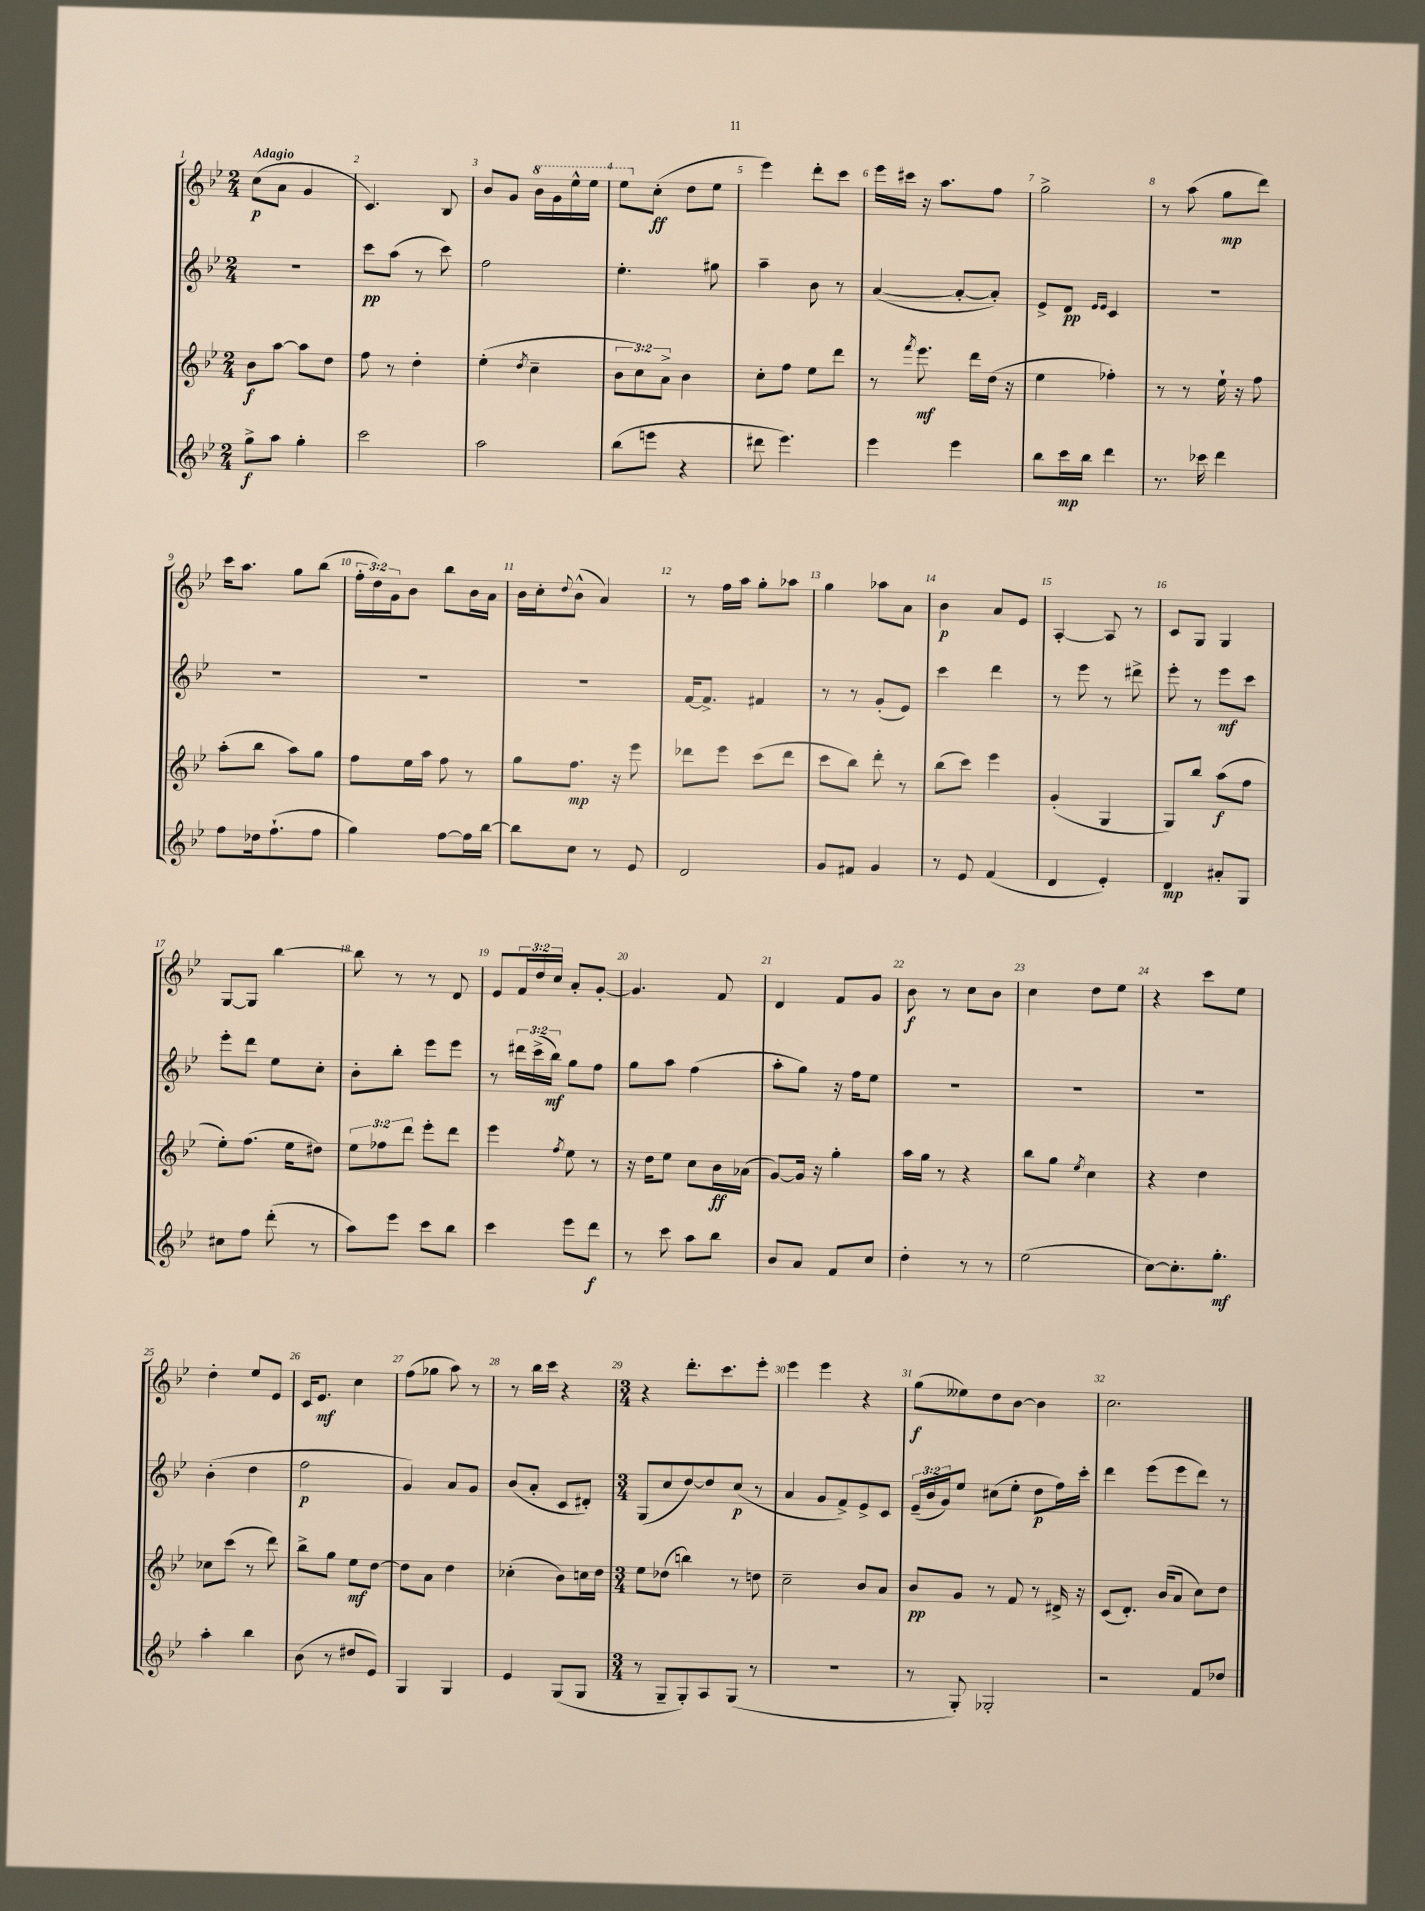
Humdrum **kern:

**kern	**kern	**kern	**kern
*staff4	*staff3	*staff2	*staff1
*clefG2	*clefG2	*clefG2	*clefG2
*k[b-e-]	*k[b-e-]	*k[b-e-]	*k[b-e-]
*M2/4	*M2/4	*M2/4	*M2/4
8gg^\L	8b-\L	2r	(8cc\L
8aa\J	[8aa\J	.	8a\J
4gg'\	8aa\]L	.	4g/
.	8dd\J	.	.
=	=	=	=
2ccc\	8ff\	8ccc\L	4.c/)
.	8r	(8aa\J	.
.	4dd'\	8r	.
.	.	8ccc\)	8B-/
=	=	=	=
2aa\	(4ee-'\	2ff\	8b-/L
.	.	.	8g/J
.	8qdd/	.	.
.	4cc~\	.	16bb-\LL
.	.	.	16gg\
.	.	.	16eee-^^\
.	.	.	16eee-\JJ
=	=	=	=
(8bb-\L	12b-\L	4.ee-'\	8eee-\L
.	12cc\)	.	.
8eee\J	.	.	(8cc'\J
.	12a^\J	.	.
4r	4b-\	.	8dd\L
.	.	8gg#\	8ee-\J
=	=	=	=
8ddd#\	8cc'\L	4aa~\	4eee-\)
4.eee-\)	8ff\J	.	.
.	8ee-\L	8b-\	8ddd'\L
.	8ddd\J	8r	8ccc\J
=	=	=	=
4eee-\	8r	([4a/	16eee-\LL
.	.	.	16ccc#\JJ
.	8qfff/	.	.
.	8.eee-\	.	16r
.	.	.	8.aa\L
4eee-\	.	8a'/_L	.
.	16ddd\LL	.	.
.	(16dd\JJ	8a'/]J)	8ff\J
.	16r	.	.
=	=	=	=
8bb-\L	4ee-\	8e-^/L	2gg^\
16ccc\L	.	8d/J	.
16bb-\JJ	.	.	.
.	.	16qqe-/LL	.
.	.	16qqe-/JJ	.
4ddd\	4ff-'\)	4c/	.
=	=	=	=
8.r	8r	2r	8r
.	8r	.	(8aa\
16ccc-\	.	.	.
4ddd\	16ee-`\	.	8gg\L
.	16r	.	.
.	8ff\	.	8ddd\J)
=	=	=	=
8ff\L	(8aa'\L	2r	16ccc\LK
.	.	.	8.aa\J
16dd-\k	8bb-\J	.	.
(8.ff`\	.	.	.
.	8aa\L)	.	8gg\L
8ff\J	8gg\J	.	(8bb-\J
=	=	=	=
4gg\)	8ff\L	2r	24ff'\LL
.	.	.	24dd\)
.	.	.	24g\J
.	16ee-\L	.	8b-\J
.	16aa\JJ	.	.
[8ff\L	8ff\	.	8bb-\L
16ff\]L	8r	.	16b-\L
[16bb-\JJ	.	.	16a\JJ
=	=	=	=
8bb-\]L	8gg\L	2r	16b-\LL
.	.	.	16cc'\J
.	.	.	8qqdd/
8cc\J	8.ff\J	.	(8b-^^\J
8r	.	.	4a/)
.	16r	.	.
8e-/	8eee-\	.	.
=	=	=	=
2d/	8ddd-\L	[16f/LK	8r
.	.	8.f^/]J	.
.	8eee-\J	.	16ff\LL
.	.	.	16aa\JJ
.	(8ccc\L	4f#/	8gg'\L
.	8ddd-\J	.	8aa-\J
=	=	=	=
8g/L	8ccc\L	8r	4gg\
8f#/J	8bb-\J)	8r	.
4g/	8ddd'\	(8g'/L	8aa-\L
.	8r	8e-/J)	8a\J
=	=	=	=
8r	(8bb-\L	4ccc\	4b-\
8e-/	8ccc\J)	.	.
(4f/	4eee-\	4ddd\	8a/L
.	.	.	8e-/J
=	=	=	=
4d/	(4g'/	8r	[4A'/
.	.	8eee-\	.
4e-'/)	4G/	8r	8A/]
.	.	8ddd#^\	8r
=	=	=	=
4d/	8G/L)	8eee-'\	8c/L
.	8bb-/J	8r	8G/J
8a#'/L	(8aa\L	8eee-\L	4G/
8G/J	8ff\J	8ccc\J	.
=	=	=	=
8cc#\L	8ee-'\L)	8eee-'\L	[8G/L
8ff\J	(8.ff\J	8ddd\J	8G/]J
(8ddd'\	.	8ee-\L	[4bb-\
.	16ee-\LK	.	.
8r	8dd#\J)	8cc'\J	.
=	=	=	=
8aa\L)	12ee-\L	8b-'\L	8bb-\]
.	12ff-\	.	.
8eee-\J	.	8bb-'\J	8r
.	12ddd\J	.	.
8ccc\L	8eee-'\L	8eee-\L	8r
8bb-\J	8ddd\J	8eee-\J	8d/
=	=	=	=
4ccc\	4eee-\	8r	8e-/L
.	.	24ddd#\LL	24f/L
.	.	(24ccc^\	24dd/
.	.	24bb-\JJ)	24cc/JJ
.	8qff/	.	.
8eee-\L	8ee-\	8gg\L	8a'/L
8ddd\J	8r	8ff\J	[8g'/J
=	=	=	=
8r	16r	8gg\L	4.g/]
.	16dd\LK	.	.
8ccc\	8ee-\J	8aa\J	.
8aa\L	8cc\L	(4ff\	.
8bb-\J	16b-\L	.	8f/
.	(16a-\JJ	.	.
=	=	=	=
8b-/L	[8g/L)	8aa'\L	4d/
8a/J	16g/]Jk	8gg\J)	.
.	16r	.	.
8f/L	4gg'\	16r	8f/L
.	.	16ff\LK	.
8cc/J	.	8ee-\J	8g/J
=	=	=	=
4dd'\	16aa\LL	2r	8b-\
.	16gg\JJ	.	.
.	8r	.	8r
8r	4r	.	8cc\L
8r	.	.	8b-\J
=	=	=	=
(2ee-\	8bb-\L	2r	4cc\
.	8gg\J	.	.
.	8qee-/	.	.
.	4cc\	.	8dd\L
.	.	.	8ee-\J
=	=	=	=
[8cc\L)	4r	2r	4r
8.cc'\]	.	.	.
.	4dd\	.	8ccc\L
8.gg'\J	.	.	.
.	.	.	8ee-\J
=	=	=	=
4aa'\	8cc-\L	(4b-'\	4dd'\
.	(8ccc\J	.	.
4bb-\	8r	4dd\	8ee-/L
.	8ddd\)	.	8e-/J
=	=	=	=
(8b-\	8bb-^\L	2ff\	16c/LK
.	.	.	8.e-/J
8r	8gg\J	.	.
8dd#/L	8ee-\L	.	4cc\
8e-/J)	[8dd\J	.	.
=	=	=	=
4G/	8dd\]L	4g/)	(8ff\L
.	8a\J	.	8gg-\J
4G/	4dd\	8a/L	8aa\)
.	.	8g/J	8r
=	=	=	=
4e-/	(4cc-'\	(8b-/L	8r
.	.	8a'/J	16bb-\LL
.	.	.	16ccc\JJ
(8G/L	8b-\L)	8c/L	4r
8G/J	16cc\L	8d#'/J)	.
.	16dd\JJ	.	.
=	=	=	=
*M3/4	*M3/4	*M3/4	*M3/4
8r	8ee-\L	(8G/L	4r
8G~/L	(8dd-\J	8cc/	.
8G'/)	4bb\)	[8dd/)	8.ddd'\L
8A/	.	8dd/]	.
.	.	.	8.ccc\
(8G/J	8r	(8cc/J	.
8r	8dd\	8r	8eee-'\J
=	=	=	=
2.r	2cc~\	4a/	4eee-\
.	.	8g/L	4eee-\
.	.	8f^/)	.
.	8b-/L	8e-^/	4r
.	8a/J	8c/J	.
=	=	=	=
8r	8b-/L	(24e-~/LL	(8gg\L
.	.	24b-/	.
.	.	24g/J)	.
8G'/)	8g/J	8ee-/J	8ee--\)
2G-'/	8r	(8cc#\L	8dd\
.	8f/	8ee-'\J	[8b-\J
.	8r	8dd\L	4b-\]
.	16d#^/	16ff\L)	.
.	16r	16ccc'\JJ	.
=	=	=	=
2r	(8c/L	4ddd\	2.cc\
.	8.d'/J)	.	.
.	.	(8eee-\L	.
.	(16b-/LK	.	.
.	8a/J	8eee-\	.
8f/L	8cc\L)	8ddd\J)	.
8dd-/J	8dd\J	8r	.
==	==	==	==
*-	*-	*-	*-
